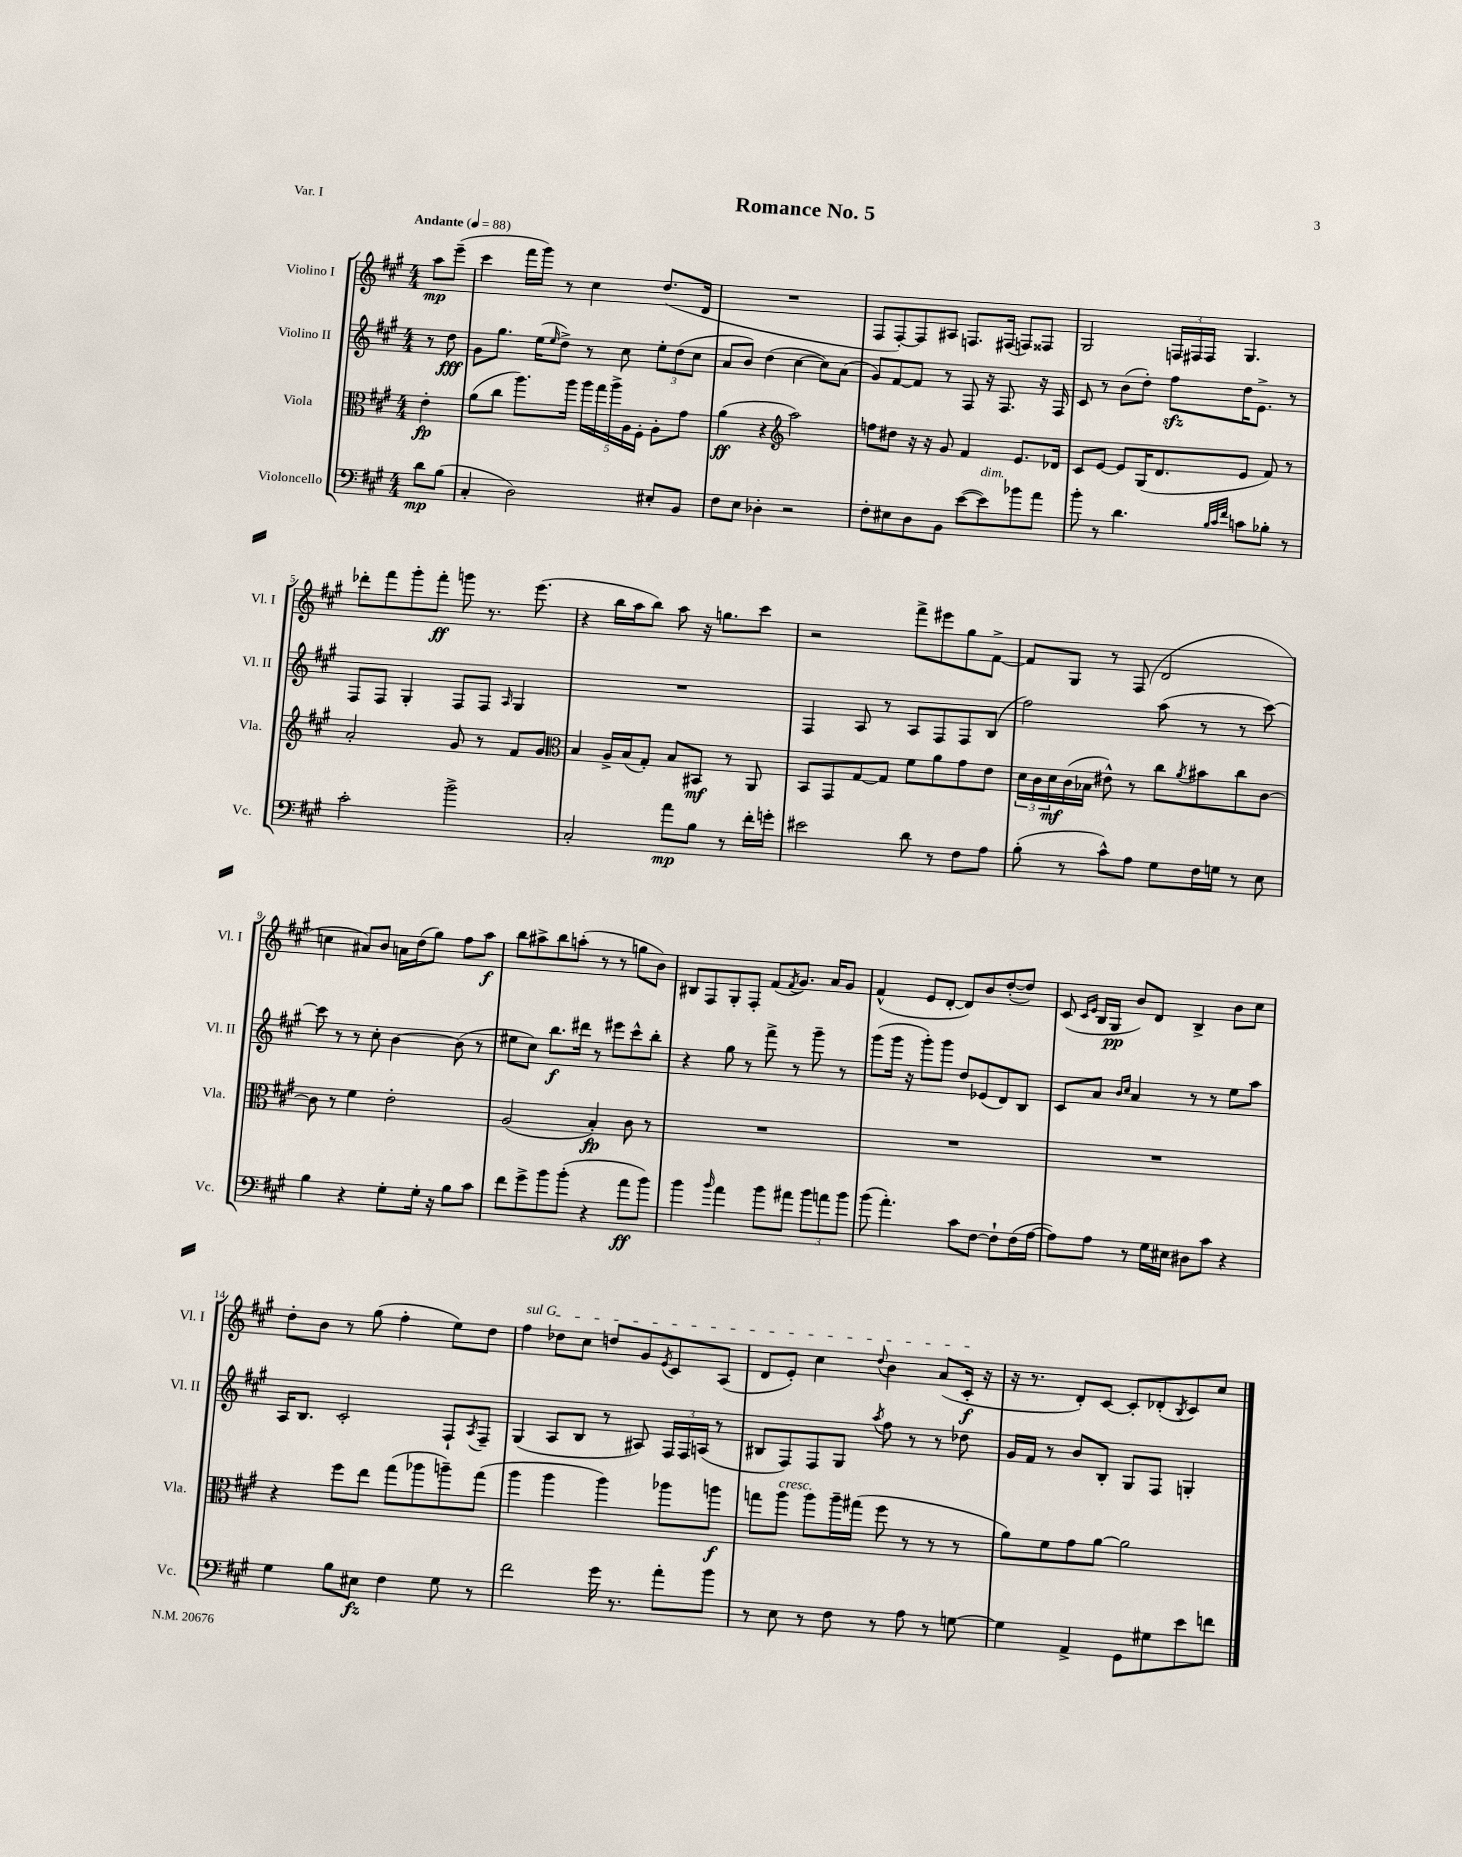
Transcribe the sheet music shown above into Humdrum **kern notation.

**kern	**kern	**kern	**kern
*staff4	*staff3	*staff2	*staff1
*clefF4	*clefC3	*clefG2	*clefG2
*k[f#c#g#]	*k[f#c#g#]	*k[f#c#g#]	*k[f#c#g#]
*M4/4	*M4/4	*M4/4	*M4/4
*MM88	*MM88	*MM88	*MM88
8d\L	4e'\	8r	8aa\L
(8B\J	.	8dd\	(8eee~\J
=	=	=	=
4C#'/	(8a\L	8g#\L	4ccc#\
.	8cc#\J	8.gg#\J	.
2D\)	8.aa\L)	.	16fff#\LL
.	.	(16ee\LK	16ggg#\JJ)
.	.	16qqee/	.
.	.	8dd^\J)	8r
.	16aa\Jk	.	.
.	20aa\LL	8r	4cc#\
.	20gg#\	.	.
.	20aa^\	.	.
.	.	8cc#\	.
.	20A\	.	.
.	20F#'\JJ	.	.
8E#'/L	8A'\L	12ee'\L	(8.dd/L
.	.	(12dd\	.
8BB/J	8g#\J	.	.
.	.	12cc#\J	.
.	.	.	16d/Jk
=	=	=	=
8F#\L	(4a\	8a/L	1r
8E\J	.	8b/J)	.
4D-'\	4r	(4dd\	.
*	*clefG2	*	*
2r	2aa\)	[4cc#\	.
.	.	8cc#\]L)	.
.	.	(8a\J	.
=	=	=	=
8F#'\L	8ff\L	8g#/L)	8F#/L
8E#\	8dd#\J	[8f#/	[8F#'/)
8D\	16r	8f#/]J	8F#/]
.	16r	.	.
8BB\J	8g#/	8r	8A#/J
([8e\L	4f#/	8F#/	8.F/L
8e\])	.	16r	.
.	.	8.F#/	(16F#/Jk
8b-\	8.e/L	.	8F/L)
8a\J	.	16r	8F##/J
.	16d-/Jk	16F#/	.
=	=	=	=
8b'\	8c#/L	8c#/	2G#/
8r	[8e/J	8r	.
4.d\	8e/]L	(8b\L	.
.	(16G#/K	8dd'\J)	.
.	8.d/	.	.
.	.	8ff#\L	24F/LL
.	.	.	24F#/
.	.	.	24F#/JJ
32qqB/LLL	.	.	.
32qqc#/	.	.	.
32qqf#/JJJ	.	.	.
8c\L	8e/J	16dd\K	4.G#/
.	.	8.e^\J	.
8B-'\J	8f#/)	.	.
8r	8r	8r	.
=	=	=	=
2c#'\	2a'/	8F#/L	8ddd-'\L
.	.	8F#/J	8fff#\
.	.	4G#'/	8ggg#'\
.	.	.	8fff#'\J
2b^\	8g#/	8F#/L	8ggg\
.	8r	8F#/J	8.r
.	.	16qqA/	.
.	8f#/L	4G#/	.
.	.	.	(8.eee\
.	8g#/J	.	.
=	=	=	=
*	*clefC3	*	*
2C#'/	4B/	1r	4r
.	16A^/LL	.	16bb\LL
.	(16B/J	.	16aa\J
.	8G#'/J)	.	8bb\J)
8a\L	8B/L	.	8aa\
8B\J	8BB#/J	.	16r
.	.	.	8.gg\L
8r	8r	.	.
16f#'\LL	8AA/	.	8ccc#\J
16g'\JJ	.	.	.
=	=	=	=
2e#\	8BB/L	4F#/	2r
.	8GG#/	.	.
.	[8G#/	8A/	.
.	8G#/]J	8r	.
8d\	8f#\L	8A/L	8fff#^\L
8r	8a\	8F#/	8eee#\
8F#\L	8g#\	8F#/	8gg#\
8A\J	8e\J	(8B/J	[8f#^\J
=	=	=	=
(8B'\	24d\LL	2ff#\)	8f#/]L
.	24c#\	.	.
.	24d\	.	.
8r	(16c#\	.	8G#/J
.	16B-\JJ	.	.
8c#^^\L)	8e#^^\)	.	8r
8A\J	8r	.	(8F#/
8G#\L	8cc#\L	(8aa\	2d/
.	8qa/	.	.
16F#\L	8b#\	8r	.
16G\JJ	.	.	.
8r	8cc#\	8r	.
8E\	[8c#\J	[8ccc#\)	.
=	=	=	=
4B\	8c#\]	8ccc#\]	4cc\
.	8r	8r	.
4r	4f#\	8r	8a#/L)
.	.	8cc#'\	8b/J
8G#'\L	2e'\	[4b\	16a\LL
.	.	.	(16dd\J
16G#'\Jk	.	.	8gg#\J)
16r	.	.	.
8B\L	.	(8b\]	8ff#\L
8c#\J	.	8r	8aa\J
=	=	=	=
8f#\L	(2A/	8ee#\L	8bb\L
8g#^\	.	8cc#\J)	8aa#^\
8b\	.	8.bb\L	8bb\
(8b'\J	.	.	(8aa'\J
.	.	16ddd#\Jk	.
4r	4B'/)	8r	8r
.	.	8eee#\L	8r
8a\L	8c#\	8ccc#^^\	8gg\L
8b\J)	8r	8bb'\J	8b\J)
=	=	=	=
4b\	1r	4r	8B#/L
.	.	.	8F#/
16qqb/	.	.	.
4a\	.	8gg#\	8G#'/
.	.	8r	8F#'/J
8b\L	.	8fff#^\	(8f#/L
.	.	.	8qf#/
8a#\J	.	8r	8.g#/J)
12b\L	.	8ggg#~\	.
.	.	.	16a/LK
12a\	.	.	.
.	.	8r	8g#/J
12b\J	.	.	.
=	=	=	=
(8b\	1r	(8ggg#\L	(4f#^^/
4.a'\)	.	16ggg#\Jk	.
.	.	16r	.
.	.	8ggg#'\L)	8e/L
.	.	8ggg#\J	[8d'/J
8c#\L	.	8dd/L	8d/]L)
[8F#\J	.	(8e-/	8b/
8F#`\]L	.	8d/)	([8dd'/
(16F#\L	.	8B/J	8dd/]J)
[16A\JJ	.	.	.
=	=	=	=
8A\]L)	1r	8c#/L	(8c#/
.	.	.	16qqc#/LL
.	.	.	16qqe/JJ
8A\J	.	8a/J	16B/LL
.	.	.	16G#/JJ
.	.	16qqb/LL	.
.	.	16qqcc#/JJ	.
8r	.	4a/	8b/L)
16G#\LL	.	.	8d/J
16E#\JJ	.	.	.
8D#\L	.	8r	4B^/
8c#\J	.	8r	.
4r	.	8ee\L	8b\L
.	.	8aa\J	8cc#\J
=	=	=	=
4G#\	4r	16A/LK	8dd'\L
.	.	8.B/J	.
.	.	.	8b\J
8B\L	8ff#\L	2c#'/	8r
8E#\J	8ee\J	.	(8gg#\
4F#\	(8gg#\L	.	4ff#'\
.	8aa-\	.	.
8G#\	8aa~\)	8F#`/L	8ee\L)
.	.	8qA/	.
8r	(8gg#\J	8F#~/J	8dd\J
=	=	=	=
2f#\	4aa\	(4G#/	4ff#\
.	4aa\	8A/L	8dd-\L
.	.	8B/J	8cc#\J
16g#\	4aa\)	8r	8dd/L
8.r	.	.	.
.	.	8A#/)	8g#/
.	.	.	8qe/
8a'\L	8aa-\L	24F#/LL	8c#/
.	.	24F#/	.
.	.	(24A/JJ	.
8b\J	8aa\J	8r	(8A/J
=	=	=	=
8r	8gg\L	8B#/L	8d/L
8E\	8aa\J	8F#/)	8e'/J)
8r	8aa\L	8F#/	4cc#\
8F#\	16aa~\L	8G#/J	.
.	(16gg#\JJ	.	.
.	.	8qaa/	8qqdd/
8r	8ff#\	8ff#\	4b\
8A\	8r	8r	.
8r	8r	8r	(8a/L
[8G\	8r	8dd-\	16c#'/Jk
.	.	.	16r
=	=	=	=
4G\]	8a\L)	16g#/LL	16r
.	.	16f#/JJ	8.r
.	8f#\	8r	.
4AA^/	8g#\	8b/L	8d'/L)
.	[8a\J	8B'/J	[8c#/J
8GG#\L	2a\]	8G#/L	8c#'/]L
8G#\	.	8F#/J	(8d-'/
.	.	.	8qB/
8e\	.	4G'/	8c#/)
8f\J	.	.	8cc#/J
==	==	==	==
*-	*-	*-	*-
